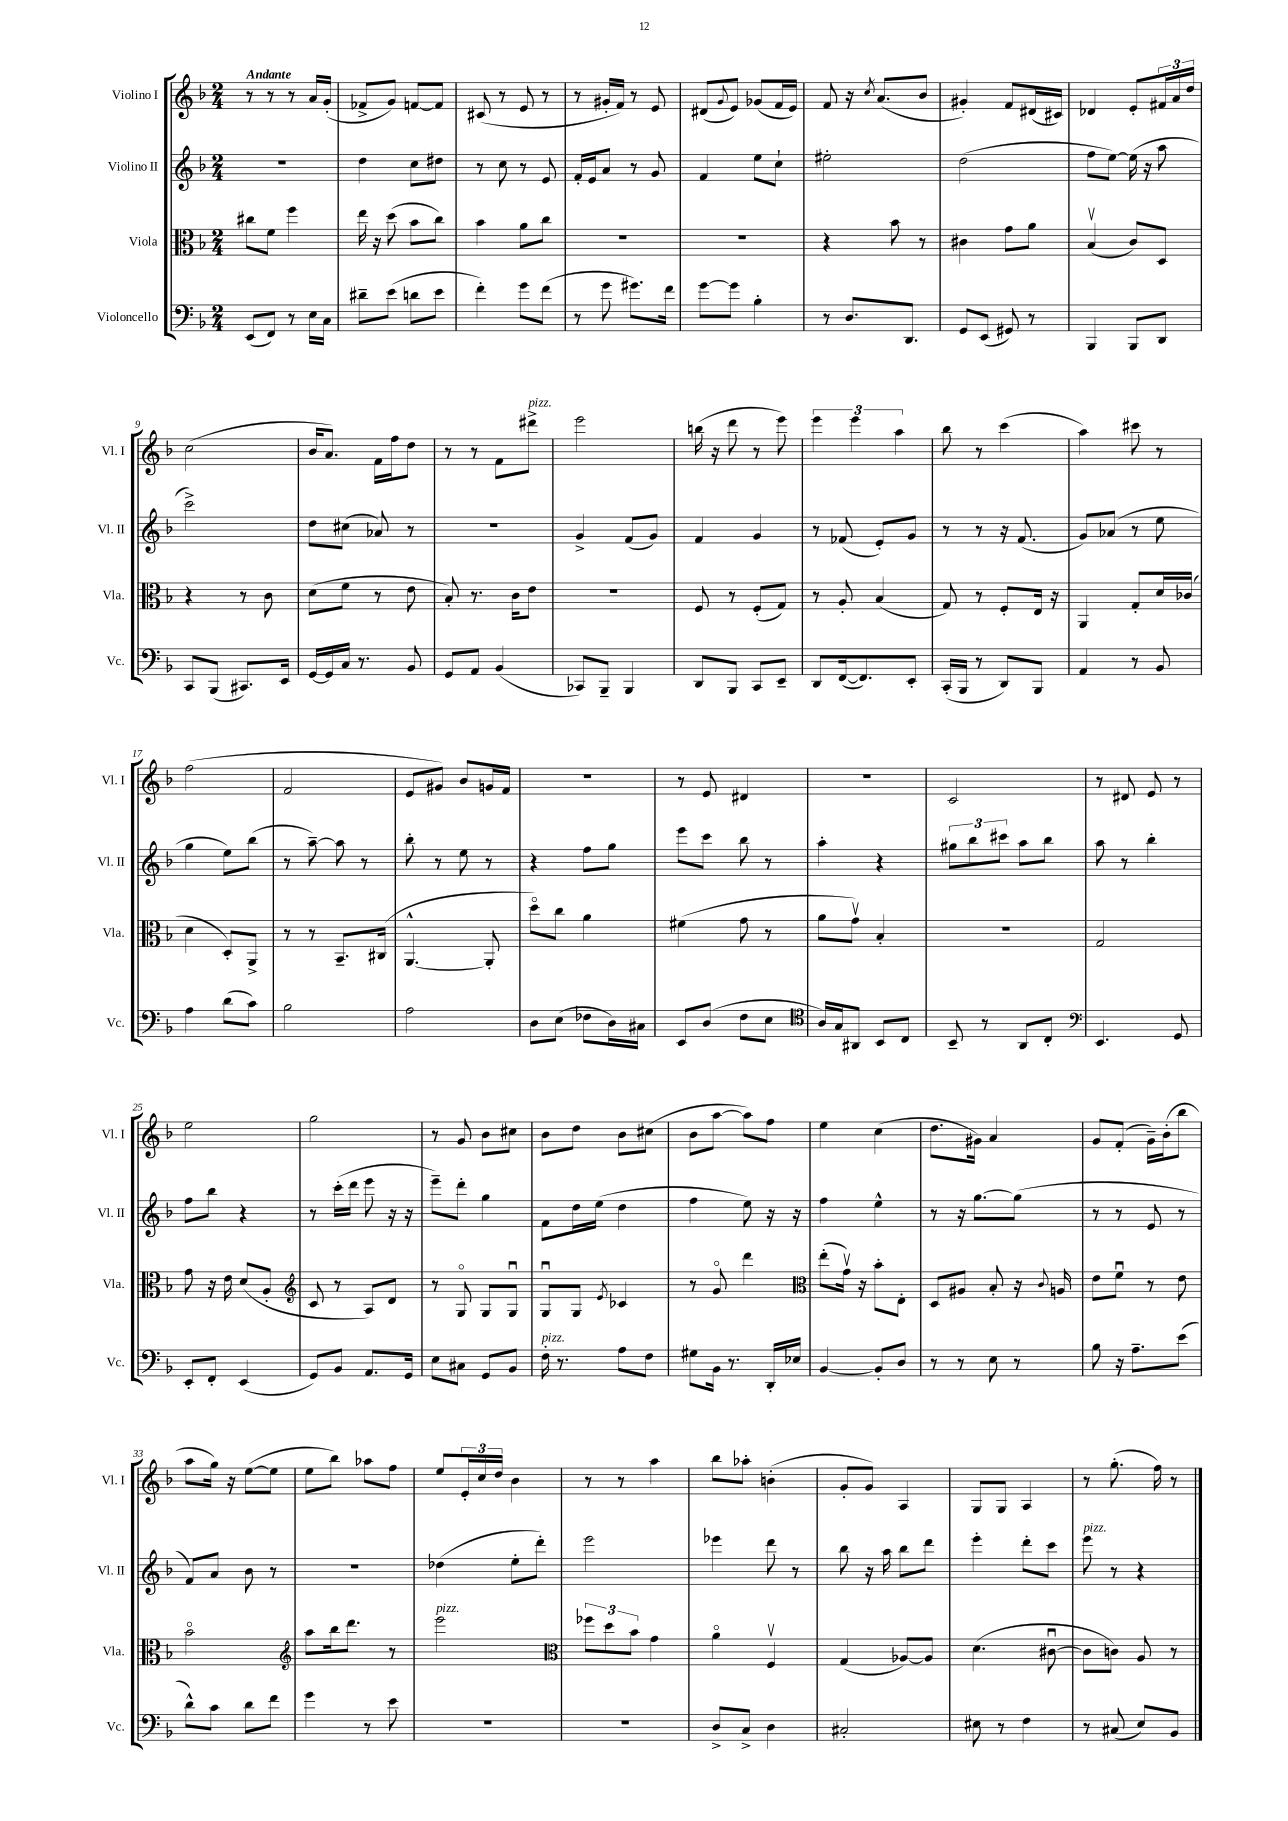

**kern	**kern	**kern	**kern
*part4	*part3	*part2	*part1
*staff4	*staff3	*staff2	*staff1
*I"Violoncello	*I"Viola	*I"Violino II	*I"Violino I
*I'Vc.	*I'Vla.	*I'Vl. II	*I'Vl. I
*clefF4	*clefC3	*clefG2	*clefG2
*k[b-]	*k[b-]	*k[b-]	*k[b-]
*M2/4	*M2/4	*M2/4	*M2/4
=1	=1	=1	=1
!	!	!	!LO:TX:a:B:t=Andante
(8EE/L	8cc#X\L	2r	8r
8FF/J)	8f\J	.	8r
8r	4ff\	.	8r
16E\LL	.	.	16a/LL
16C\JJ	.	.	(16g'/JJ
=2	=2	=2	=2
8d#X~\L	16ee\	4dd\	8f-X^/L
.	16r	.	.
(8e\J	(8dd\	.	8g/J)
8dn\L	8b-\L	8cc\L	[8fn/L
8e\J	8cc\J)	8dd#X\J	8f/J]
=3	=3	=3	=3
4f'\)	4b-\	8r	(8c#X/
.	.	8cc\	8r
8g\L	8a\L	8r	8e/
(8f\J	8cc\J	8e/	8r
=4	=4	=4	=4
8r	2r	16f'/LL	8r
.	.	16e/J	.
8g\	.	8a/J	16g#X'/LL
.	.	.	16f/JJ)
8.g#X\L)	.	8r	8r
.	.	8g/	8e/
16f\Jk	.	.	.
=5	=5	=5	=5
[8g\L	2r	4f/	(8d#X/L
.	.	.	8qqg/
8g\J]	.	.	8e/J)
4B-'\	.	8ee\L	(8g-X/L
.	.	8cc`\J	16f/L
.	.	.	16e/JJ)
=6	=6	=6	=6
8r	4r	2ee#X'\	8f/
8.D/L	.	.	16r
.	.	.	8qcc/
.	.	.	(8.a/L
.	8b-\	.	.
8.DD/J	.	.	.
.	8r	.	8b-/J
=7	=7	=7	=7
8GG/L	4c#X\	(2dd\	4g#X'/)
(8EE/J	.	.	.
8GG#X/)	8g\L	.	8f/L
8r	8a\J	.	(16d#X/L
.	.	.	16c#X/JJ)
=8	=8	=8	=8
4BBB-/	(4B-v/	8ff\L	4d-X/
.	.	[8ee\J)	.
8BBB-/L	8c/L)	(16ee\]	8e'/L
.	.	16r	.
8DD/J	8D/J	8aa\	24f#X/L
.	.	.	24a/
.	.	.	24dd/JJ
!!LO:LB:g=z
=9	=9	=9	=9
8CC/L	4r	2ccc^\)	(2cc\
(8BBB-/J	.	.	.
8.CC#X/L)	8r	.	.
.	8c\	.	.
16EE/Jk	.	.	.
=10	=10	=10	=10
[16GG/LL	(8d\L	8dd\L	16b-/KL
16GG/]	.	.	8.a/J)
16C/JJ	8f\J	(8cc#X\J	.
8.r	.	.	.
.	8r	8a-X/)	16f\LL
.	.	.	16ff\J
8BB-/	8e\	8r	8dd\J
=11	=11	=11	=11
8GG/L	8B-'/)	2r	8r
8AA/J	8.r	.	8r
(4BB-/	.	.	8f\L
.	16c\KL	.	.
!	!	!	!LO:TX:a:i:t=pizz.
.	8e\J	.	8ddd#X^\J
=12	=12	=12	=12
8CC-X/L)	2r	4g^/	2eee\
8BBB-~/J	.	.	.
4BBB-/	.	(8f/L	.
.	.	8g/J)	.
=13	=13	=13	=13
8DD/L	8F/	4f/	(16bbn\
.	.	.	16r
8BBB-/J	8r	.	8ddd\
8CC/L	(8F'/L	4g/	8r
8EE~/J	8G/J)	.	8eee\)
=14	=14	=14	=14
8DD/L	8r	8r	6eee\
([16FF/k	8A'/	(8f-X/	.
.	.	.	6eee\
8.FF/])	.	.	.
.	(4B-/	8e'/L)	.
.	.	.	6aa\
8EE'/J	.	8g/J	.
=15	=15	=15	=15
(16CC'/LL	8G/)	8r	8bb-\
16BBB-/JJ	.	.	.
8r	8r	8r	8r
8DD/L)	8F'/L	16r	(4ccc\
.	.	(8.f/	.
8BBB-/J	16E/Jk	.	.
.	16r	.	.
=16	=16	=16	=16
4AA/	4AA/	8g/L)	4aa\)
.	.	(8a-X/J	.
8r	8G'/L	8r	8ccc#X\
8BB-/	16d/L	8ee\	8r
.	(16c-X/JJ	.	.
!!LO:LB:g=z
=17	=17	=17	=17
4A\	4d\	4gg\	(2ff\
(8d\L	8D'/L)	8ee\L)	.
8c\J)	8AA^/J	(8bb-\J	.
=18	=18	=18	=18
2B-\	8r	8r	2f/
.	8r	[8aa~\)	.
.	8.BB-~/L	8aa\]	.
.	.	8r	.
.	(16C#X/Jk	.	.
=19	=19	=19	=19
2A\	[4.AA^^/	8bb-'\	8e/L
.	.	8r	8g#X/J)
.	.	8ee\	8b-/L
.	8AA'/]	8r	16gn/L
.	.	.	16f/JJ
=20	=20	=20	=20
8D\L	8dd\L)	4r	2r
(8E\J	8cc\J	.	.
8F-X\L	4a\	8ff\L	.
16D\L)	.	8gg\J	.
16C#X\JJ	.	.	.
=21	=21	=21	=21
8EE/L	(4f#X\	8eee\L	8r
(8D/J	.	8ccc\J	8e/
8F\L	8g\	8bb-\	4d#X/
8E\J	8r	8r	.
=22	=22	=22	=22
*clefC4	*	*	*
16A/LL)	8a\L	4aa'\	2r
16G/J	.	.	.
8AA#X/J	8gv\J)	.	.
8BB-/L	4B-'/	4r	.
8C/J	.	.	.
=23	=23	=23	=23
8BB-~/	2r	12gg#X\L	2c/
.	.	12bb-\	.
8r	.	.	.
.	.	12ccc#X\J	.
8AA/L	.	8aa\L	.
8C'/J	.	8bb-\J	.
=24	=24	=24	=24
*clefF4	*	*	*
4.EE/	2G/	8aa\	8r
.	.	8r	8d#X/
.	.	4bb-'\	8e/
8GG/	.	.	8r
!!LO:LB:g=z
=25	=25	=25	=25
8EE'/L	8g\	8ff\L	2ee\
8FF'/J	16r	8bb-\J	.
.	16e\	.	.
(4EE/	(8d/L	4r	.
.	8A'/J	.	.
=26	=26	=26	=26
*	*clefG2	*	*
8GG/L)	8c/	8r	2gg\
8BB-/J	8r	(16ccc'\LL	.
.	.	16ddd\JJ	.
8.AA/L	8A/L)	8eee\	.
.	8d/J	16r	.
16GG/Jk	.	16r	.
=27	=27	=27	=27
8E\L	8r	8eee~\L)	8r
8C#X\J	8G/	8ddd'\J	8g/
8GG/L	8G/L	4gg\	8b-\L
8BB-/J	8Gu/J	.	8cc#X\J
=28	=28	=28	=28
!LO:TX:a:i:t=pizz.	!	!	!
16F'\	8Gu/L	8f\L	8b-\L
8.r	.	.	.
.	8G/J	16dd\L	8dd\J
.	.	(16ee\JJ	.
.	8qe/	.	.
8A\L	4c-X/	4dd\	8b-\L
8F\J	.	.	(8cc#X\J
=29	=29	=29	=29
8G#X\L	8r	4ff\	8b-\L
16BB-\Jk	8g/	.	[8aa\J
8.r	.	.	.
.	4ddd\	8ee\)	8aa\L])
16DD'/LL	.	16r	8ff\J
16E-X/JJ	.	16r	.
=30	=30	=30	=30
*	*clefC3	*	*
[4BB-/	(8ee'\L	4ff\	4ee\
.	16gv\Jk)	.	.
.	16r	.	.
8BB-'/L]	8b-'\L	4ee^^\	(4cc\
8D/J	8E'\J	.	.
=31	=31	=31	=31
8r	8D/L	8r	8.dd\L
8r	8A#X/J	16r	.
.	.	[8.gg\L	16g#X\Jk)
8E\	8B-'/	.	4a/
8r	16r	(8gg\J]	.
.	8qqc/	.	.
.	16An/	.	.
=32	=32	=32	=32
8B-\	8e\L	8r	8g/L
16r	8fu\J	8r	(8f'/J
8.A~\L	.	.	.
.	8r	8e/	16g~\LL)
.	.	.	(16b-'\J
(8e\J	8e\	8r	8bb-\J
!!LO:LB:g=z
=33	=33	=33	=33
8d^^\L)	2b-\	8f/L)	8aa\L
8c\J	.	8a/J	16gg\Jk)
.	.	.	16r
8d\L	.	8b-\	([8ee\L
8f\J	.	8r	8ee\J]
=34	=34	=34	=34
*	*clefG2	*	*
4g\	8aa\L	2r	8ee\L
.	16bb-\k	.	8bb-\J)
.	8.ddd\J	.	.
8r	.	.	8aa-X\L
8e\	8r	.	8ff\J
=35	=35	=35	=35
!	!LO:TX:a:i:t=pizz.	!	!
2r	2eee\	(4dd-X\	8ee/L
.	.	.	24e'/L
.	.	.	24cc/
.	.	.	24dd/JJ
.	.	8ee'\L	4b-\
.	.	8ddd'\J)	.
=36	=36	=36	=36
*	*clefC3	*	*
2r	12ff-X\L	2eee\	8r
.	12dd\	.	.
.	.	.	8r
.	12b-\J	.	.
.	4g\	.	4aa\
=37	=37	=37	=37
8D^/L	4a\	4eee-X\	8bb-\L
8C^/J	.	.	8aa-X'\J
4D\	4Fv/	8ddd\	(4bn'\
.	.	8r	.
=38	=38	=38	=38
2C#X'/	(4G/	8bb-\	8g'/L
.	.	16r	8g/J)
.	.	16aa\	.
.	[8A-X/L)	8bb-\L	4A/
.	8A-/J]	8ddd\J	.
=39	=39	=39	=39
8E#X\	(4.d\	4eee'\	8G/L
8r	.	.	8G/J
4F\	.	8ddd'\L	4A/
.	[8c#Xu\	8ccc\J	.
=40	=40	=40	=40
!	!	!LO:TX:a:i:t=pizz.	!
8r	8c#\L]	8eee\	8r
(8C#X/	8cn\J)	8r	(8.gg'\
8E/L)	8A/	4r	.
.	.	.	16ff\)
8BB-/J	8r	.	8r
==	==	==	==
*-	*-	*-	*-
